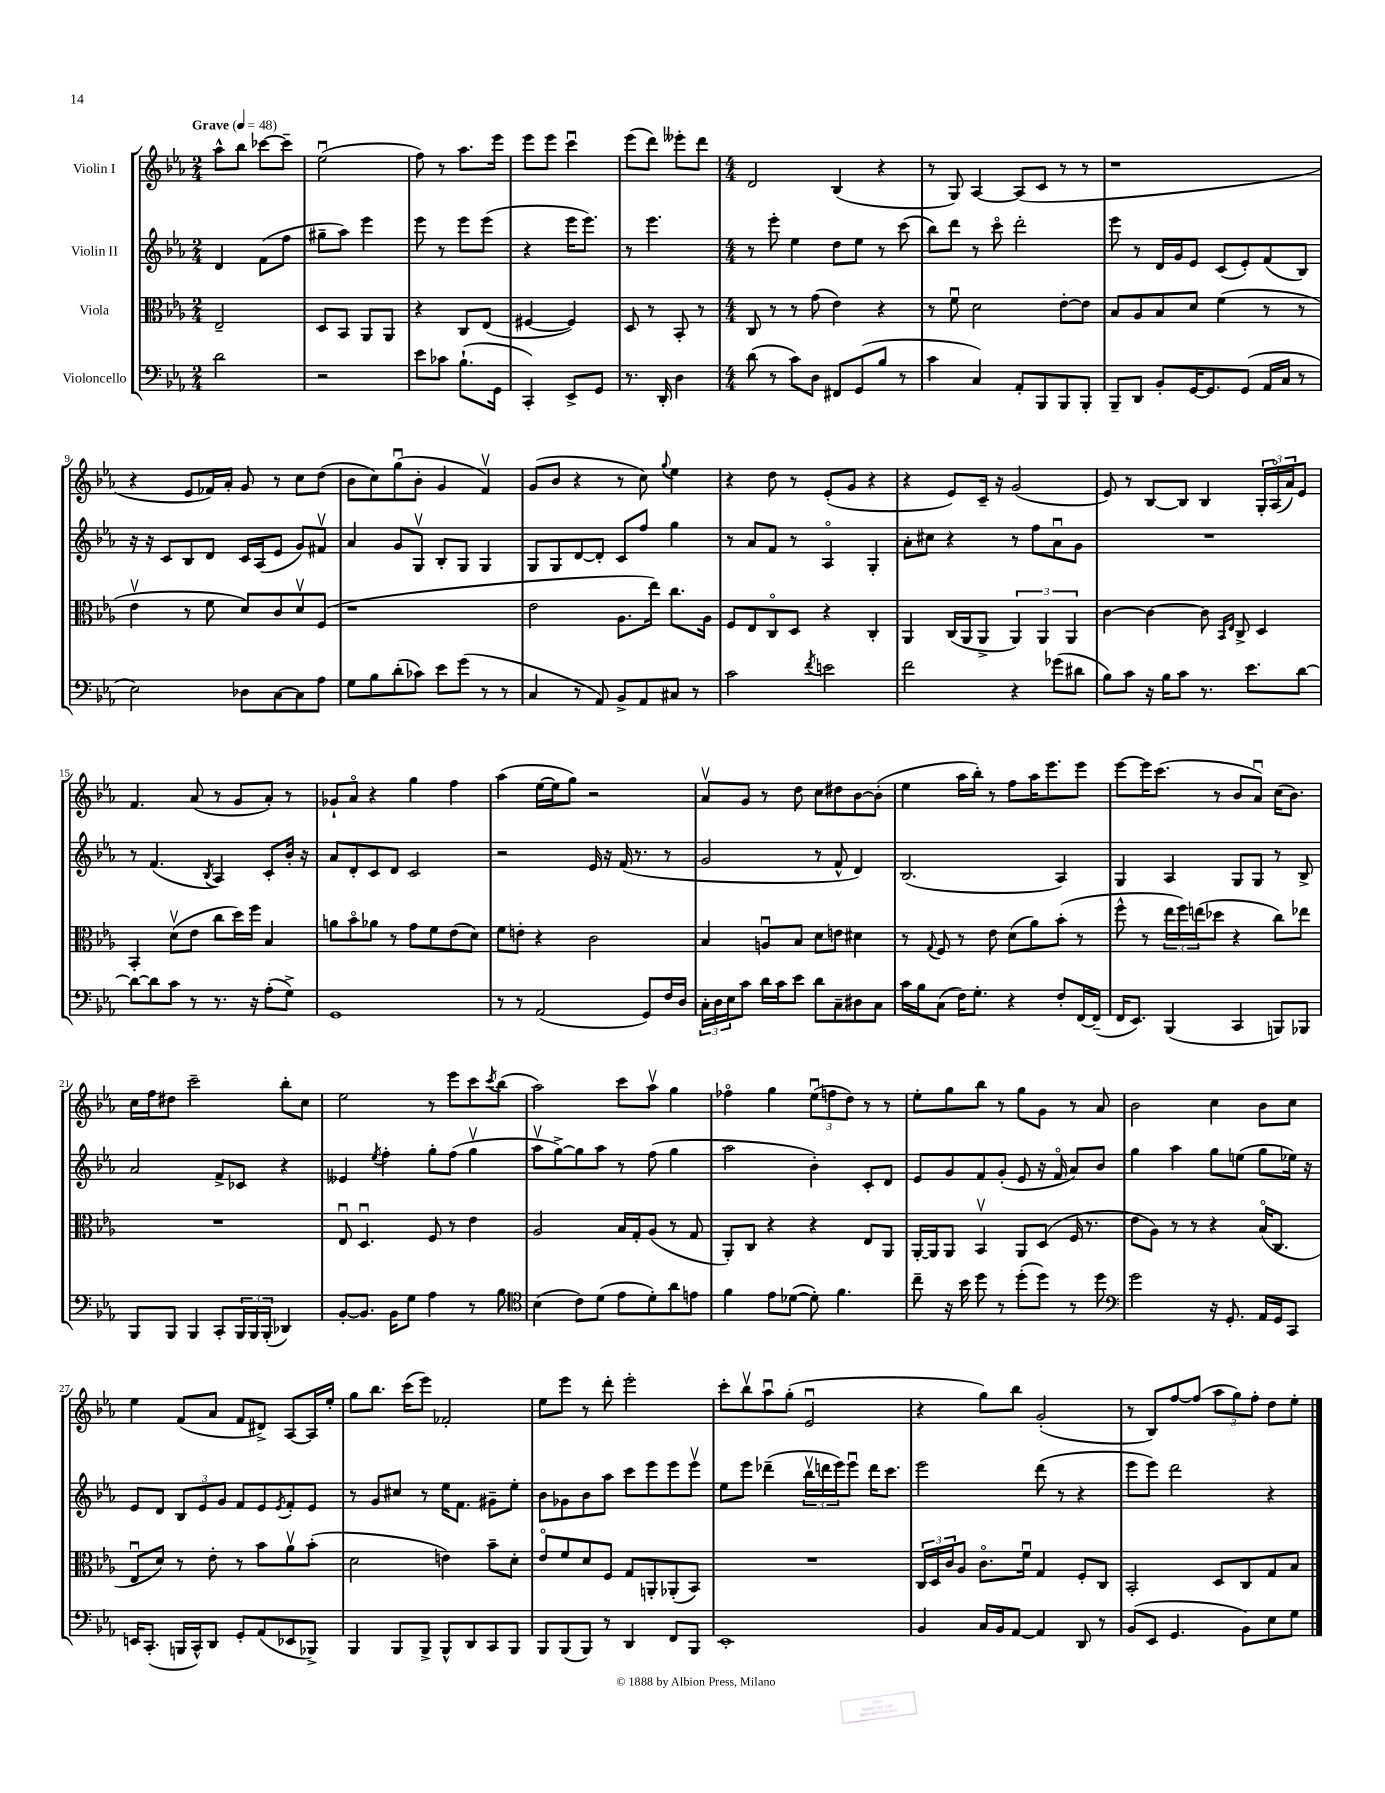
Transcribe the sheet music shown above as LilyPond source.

<<
\new StaffGroup <<
\new Staff = "s0" \with { instrumentName = "Violin I" } {
    \clef treble \key ees \major \numericTimeSignature \time 2/4 \tempo "Grave" 4 = 48
    aes''8-^ bes''8 ces'''8~ ces'''8-- |
    ees''2\downbow( |
    f''8) r8 aes''8. ees'''16 |
    ees'''8 ees'''8 c'''4\downbow |
    ees'''8( d'''8) eeses'''8-. d'''8 |
    \numericTimeSignature \time 4/4 d'2 bes4( r4 |
    r8 g8) aes4~ aes8( c'8 r8 r8 |
    r1 |
    r4 ees'8 fes'16) aes'16-. g'8 r8 c''8 d''8( |
    bes'8 c''8) g''8\downbow( bes'8-. g'4 f'4\upbow) |
    g'8( bes'8 r4 r8 c''8) \appoggiatura { g''8 } ees''4 |
    r4 d''8 r8 ees'8-.( g'8 r4 |
    r4 ees'8) c'16-- r16 g'2( |
    ees'8) r8 bes8~ bes8 bes4 \tuplet 3/2 { g16-. aes16\flageolet( aes'16) } ees'8 |
    f'4. aes'8( r8 g'8 aes'8-.) r8 |
    ges'8-! aes'8\flageolet r4 g''4 f''4 |
    aes''4( ees''16~ ees''16 g''8) r2 |
    aes'8\upbow g'8 r8 d''8 c''8 dis''8 bes'8~ bes'8-.( |
    ees''4 aes''16 bes''16-.) r8 f''8 aes''16 ees'''8. ees'''8 |
    ees'''8~ ees'''16 c'''8.( r8 bes'8 aes'8\downbow) c''16( bes'8.) |
    c''16 f''16 dis''8 c'''2-- bes''8-. c''8 |
    ees''2 r8 ees'''8 c'''8 \acciaccatura { c'''8 } bes''8( |
    aes''2) c'''8 aes''8\upbow g''4 |
    fes''4\flageolet g''4 \tuplet 3/2 { ees''8\downbow( f''8 d''8) } r8 r8 |
    ees''8-. g''8 bes''8 r8 g''8 g'8 r8 aes'8 |
    bes'2 c''4 bes'8 c''8 |
    ees''4 f'8( aes'8 f'8 dis'8->) aes8~ aes16 ees''16-. |
    g''8 bes''8. c'''16( ees'''8) fes'2-. |
    ees''8 ees'''8 r8 d'''8-. ees'''2-. |
    c'''8-. bes''8\upbow aes''8\downbow g''8-.( ees'2\downbow |
    r4 g''8) bes''8 g'2-.( |
    r8 bes8) f''8~ f''8( \tuplet 3/2 { aes''8 g''8) f''8-. } d''8 ees''8-. \bar "|." |
}
\new Staff = "s1" \with { instrumentName = "Violin II" } {
    \clef treble \key ees \major \numericTimeSignature \time 2/4
    d'4 f'8( f''8 |
    gis''8-- aes''8) ees'''4 |
    ees'''8 r8 ees'''8 ees'''8( |
    r4 ees'''16 ees'''8.) |
    r8 ees'''4. |
    \numericTimeSignature \time 4/4 r8 ees'''8-. ees''4 d''8 ees''8 r8 c'''8( |
    bes''8) d'''8 r8 c'''8\flageolet d'''2-. |
    ees'''8 r8 d'16 g'16 ees'8 c'8( ees'8-.) f'8( bes8) |
    r16 r16 c'8 bes8 d'8 c'16 aes16( ees'8 g'8) fis'8\upbow |
    aes'4 g'8 g8\upbow bes8-. g8 g4 |
    g8 g8 d'8~ d'8-. c'8 f''8 g''4 |
    r8 aes'8 f'8 r8 aes4\flageolet g4-. |
    aes'8-. cis''8 r4 r8 f''8 aes'8\downbow g'8 |
    R1 |
    r8 f'4.( \acciaccatura { bes8 } aes4) c'8-. bes'16-. r16 |
    aes'8 d'8-. c'8 d'8 c'2 |
    r2 ees'16 r16 f'16( r8. r8 |
    g'2 r8 f'8-^ d'4) |
    bes2.( aes4) |
    g4 aes4 g8 g8 r8 bes8-> |
    aes'2 f'8-> ces'8 r4 |
    eeses'4 \acciaccatura { ees''8 } f''4-. g''8-. f''8( g''4\upbow |
    aes''8\upbow g''8~->) g''8 aes''8 r8 f''8( g''4 |
    aes''2 bes'4-.) c'8-. d'8 |
    ees'8 g'8 f'8 g'8-.( ees'8 r16 f'16\flageolet aes'8) bes'8 |
    g''4 aes''4 g''8 e''8( g''8 ees''16) r16 |
    ees'8 d'8 \tuplet 3/2 { bes8 ees'8 g'8 } f'8 ees'8 \acciaccatura { ees'8 } f'8-. ees'8 |
    r8 g'8 cis''8 r8 ees''16 f'8. gis'8-- ees''8-. |
    bes'8 ges'8 bes'8 aes''8 c'''8 ees'''8 ees'''8 ees'''8\upbow |
    ees''8 ees'''8 des'''4--( \tuplet 3/2 { bes''16\upbow d'''16 ees'''16) } ees'''8\downbow d'''16 c'''8. |
    ees'''2 d'''8( r8 r4 |
    ees'''8 ees'''8) d'''2 r4 \bar "|." |
}
\new Staff = "s2" \with { instrumentName = "Viola" } {
    \clef alto \key ees \major \numericTimeSignature \time 2/4
    ees2-- |
    d8 bes,8 aes,8 aes,8 |
    r4 c8 ees8( |
    fis4~ fis4) |
    d8 r8 bes,8-. r8 |
    \numericTimeSignature \time 4/4 c8 r8 r8 g'8( ees'4) r4 |
    r8 f'8\downbow d'2 ees'8~-. ees'8 |
    bes8 aes8 bes8 d'8 f'4( r8 r8 |
    ees'4\upbow r8 f'8 d'8) c'8 d'8\upbow f8( |
    r1 |
    ees'2 aes8. ees''16) c''8. aes16 |
    f8 ees8 c8\flageolet d8 r4 c4-. |
    aes,4 c16( aes,16 aes,8-> \tuplet 3/2 { aes,4) aes,4 aes,4 } |
    c'4~ c'4~ c'8 \grace { bes,16 ees16 } c8-> d4 |
    bes,4-. d'8\upbow( ees'8 c''8 d''16) f''16 bes4 |
    a'8 bes'8\flageolet aes'8 r8 g'8 f'8 ees'8( d'8) |
    f'8 e'8-. r4 c'2 |
    bes4 a8\downbow bes8 d'8 e'8 dis'4 |
    r8 \appoggiatura { g8 } f8 r8 ees'8 d'8( aes'8) bes'8-.( r8 |
    f''8-^ r8 \tuplet 3/2 { ees''16 f''16) e''16( } des''8 r4 c''8) ees''8 |
    R1 |
    ees8\downbow d4.\downbow f8 r8 ees'4 |
    aes2 bes16 g16-. aes8( r8 g8 |
    aes,8-.) c8 r4 r4 ees8 aes,8 |
    aes,16~-. aes,16 aes,8 bes,4\upbow aes,8 d8( f16 r8. |
    ees'8 aes8) r8 r8 r4 bes16\flageolet( c8. |
    ees8\downbow d'8) r8 ees'8-. r8 bes'8 aes'8\upbow bes'8-.( |
    d'2 e'4) bes'8-- d'8-. |
    ees'8\flageolet f'8 d'8 f8 g8 a,8-. aes,8-.( bes,8) |
    R1 |
    \tuplet 3/2 { c16 d16 c'16 } aes8 c'8.\flageolet f'16\downbow g4 f8-. c8 |
    bes,2-. d8 c8 g8 bes8 \bar "|." |
}
\new Staff = "s3" \with { instrumentName = "Violoncello" } {
    \clef bass \key ees \major \numericTimeSignature \time 2/4
    d'2 |
    r2 |
    ees'8 ces'8 bes8.-!( g,16 |
    c,4-.) ees,8-> g,8 |
    r8. d,16-. d4 |
    \numericTimeSignature \time 4/4 d'8( r8 c'8) d8 fis,8 g,8( bes8 r8 |
    c'4 c4) aes,8-. bes,,8 bes,,8 bes,,8-. |
    bes,,8-- d,8 bes,8-. g,16~ g,8. g,8( aes,16 c16 r8 |
    ees2) des8 c8~ c8 aes8 |
    g8 bes8 d'8-.( ces'8) ees'8 g'8( r8 r8 |
    c4 r8 aes,8) bes,8-> aes,8 cis8 r8 |
    c'2 \acciaccatura { f'8 } e'2 |
    f'2 r4 ges'8( dis'8 |
    bes8) c'8 r16 bes16 c'8 r8. ees'8. d'8~ |
    d'8~ d'8 c'8 r8 r8. r16 aes8-.( g8->) |
    g,1 |
    r8 r8 aes,2( g,8) f16 d16 |
    \tuplet 3/2 { c16-. d16 ees16 } c'8 d'16 c'16 ees'8 d'8 c8-- dis8 c8 |
    c'16 bes16 c8( f16) g8.-. r4 f8-. f,16~ f,16--( |
    f,16 ees,8.) bes,,4( c,4 b,,8) bes,,8 |
    bes,,8 bes,,8 bes,,4 c,8-. \tuplet 3/2 { bes,,16 bes,,16 bes,,16-.( } des,4) |
    bes,8~-. bes,8. bes,16 g8 aes4 r8 bes8 |
    \clef tenor bes4( c'8) d'8( ees'8 d'8-.) aes'8 e'8 |
    f'4 ees'8 des'8~( des'8-.) f'4. |
    c''8-- r16 bes'16 d''8 r8 d''8-.( d''8) r8 d''8 |
    \clef bass g'2 r16 g,8.-. aes,16 g,16 c,8 |
    e,16 c,8.-.( b,,16 c,16-^) d,8 g,8-. aes,8( ees,8 bes,,8->) |
    bes,,4 bes,,8 bes,,8-> bes,,8-^ d,8 c,8 bes,,8 |
    bes,,8 bes,,8( bes,,8) r8 d,4 f,8 bes,,8 |
    ees,1-. |
    bes,4 c16 bes,16 aes,8~ aes,4 d,8 r8 |
    bes,8( ees,8 g,4. bes,8) ees8 g8 \bar "|." |
}
>>
>>
